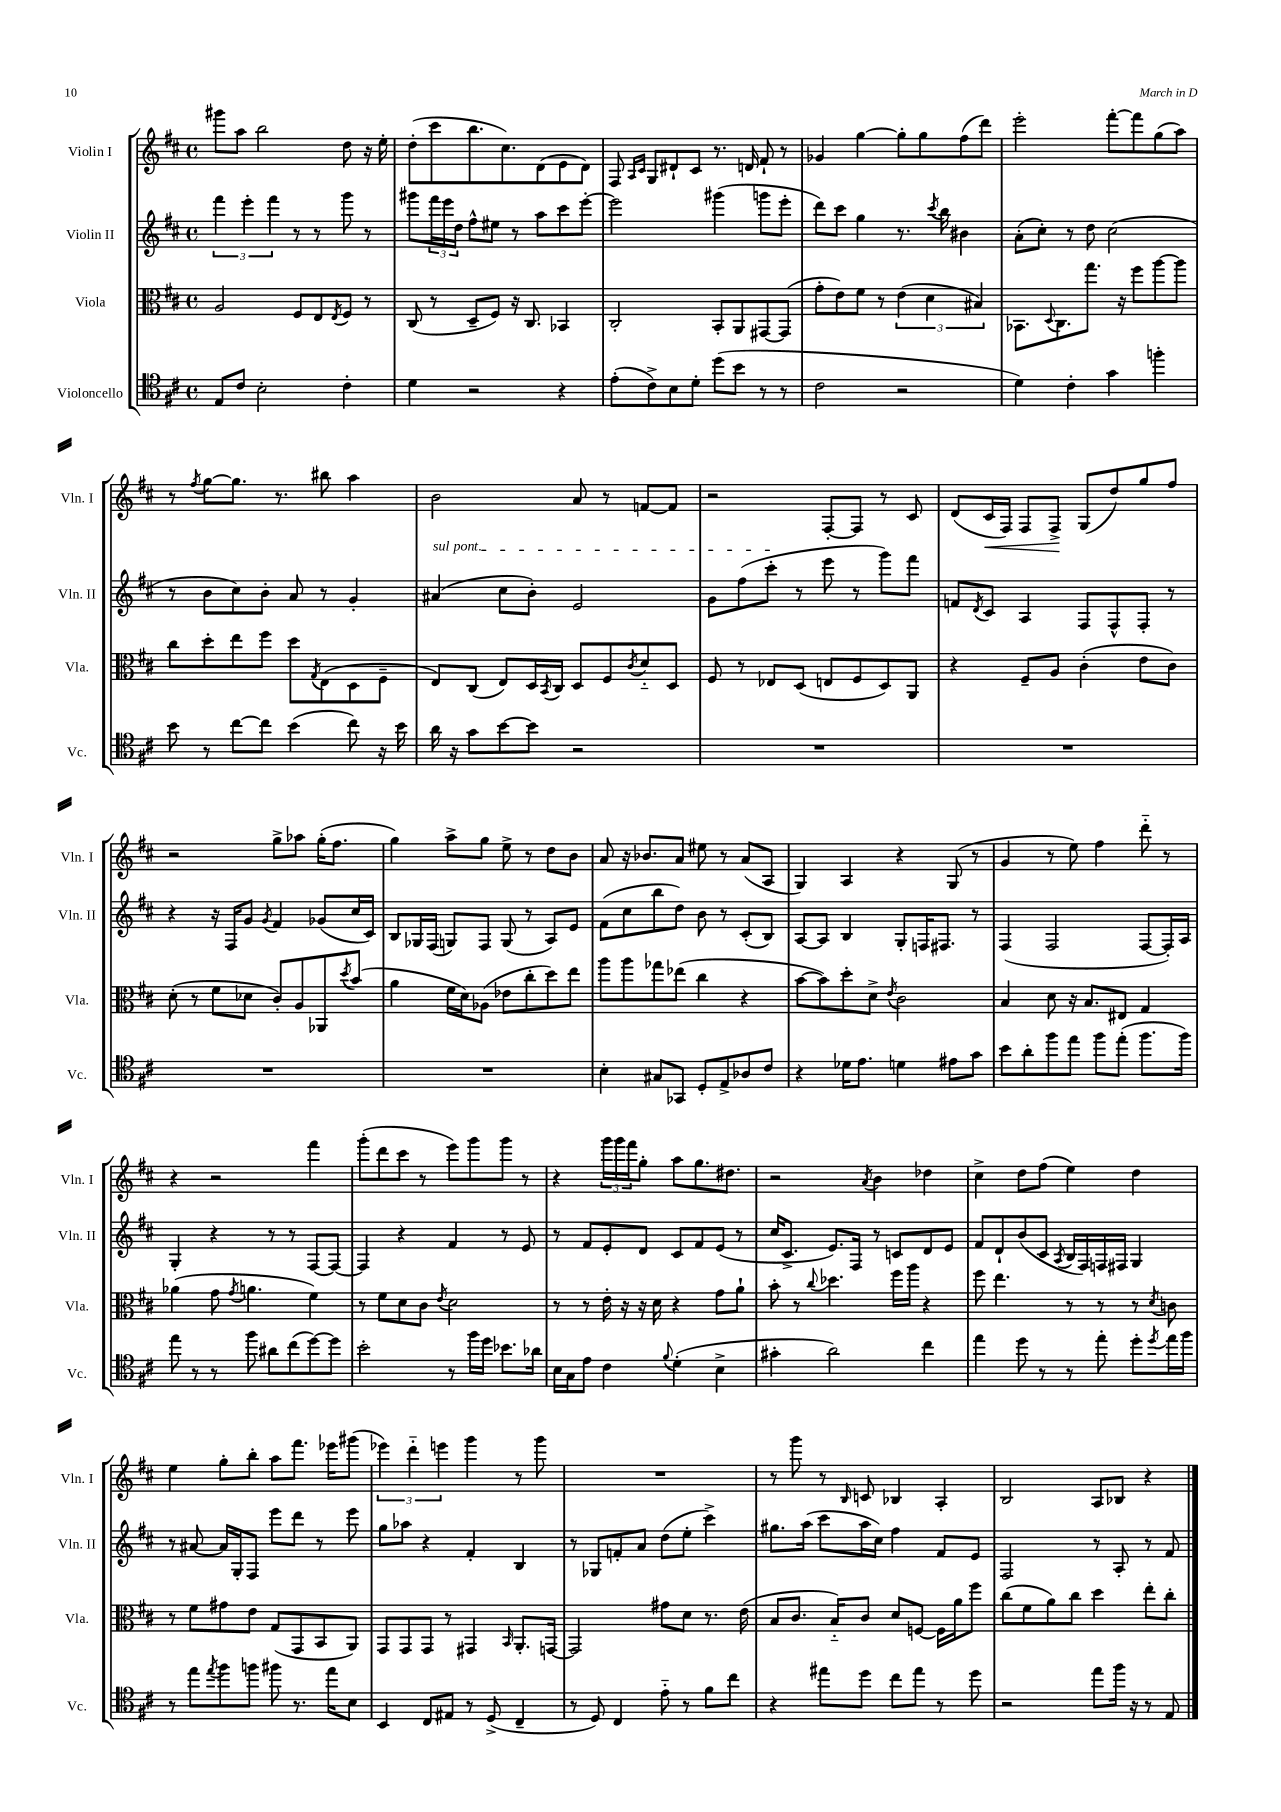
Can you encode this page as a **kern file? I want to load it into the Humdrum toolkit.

**kern	**kern	**kern	**kern	**dynam
*part4	*part3	*part2	*part1	*part1
*staff4	*staff3	*staff2	*staff1	*staff1
*I"Violoncello	*I"Viola	*I"Violin II	*I"Violin I	*
*I'Vc.	*I'Vla.	*I'Vln. II	*I'Vln. I	*
*clefC4	*clefC3	*clefG2	*clefG2	*
*k[f#c#]	*k[f#c#]	*k[f#c#]	*k[f#c#]	*
*M4/4	*M4/4	*M4/4	*M4/4	*
*met(c)	*met(c)	*met(c)	*met(c)	*
=63	=63	=63	=63	=63
8E/L	2A/	6fff#\	8ggg#X\L	.
8c#/J	.	.	8aa\J	.
.	.	6eee'\	.	.
2B'\	.	.	2bb\	.
.	.	6fff#\	.	.
.	8F#/L	8r	.	.
.	8E/	8r	.	.
.	8qE/	.	.	.
4c#'\	8F#/J	8ggg\	8dd\	.
.	8r	8r	16r	.
.	.	.	16ee'\	.
=64	=64	=64	=64	=64
4d\	(8C#/	8ggg#X\L	(8dd'\L	.
.	8r	24fff#\L	8ccc#\	.
.	.	24eee\	.	.
.	.	24dd\JJ	.	.
2r	8D~/L	8ff#^^\L	8.bb\	.
.	8F#/J)	8ee#X\J	.	.
.	.	.	8.cc#\)	.
.	16r	8r	.	.
.	8.C#/	.	.	.
.	.	8aa\L	(8d\	.
4r	4BB-X/	8ccc#\	8e\	.
.	.	[8eee'\J	8d\J)	.
=65	=65	=65	=65	=65
(8e'\L	2C#'/	2eee\]	8F#/	.
.	.	.	16qqA/LL	.
.	.	.	16qqc#/JJ	.
8c#^\)	.	.	8G/L	.
8B\	.	.	8d#X`/	.
8d'\J	.	.	8c#/J	.
(8dd\L	8BB'/L	(4ggg#X\	8.r	.
8b\J	8AA/	.	.	.
.	.	.	16dn/	.
8r	[8GG#X/	8gggn\L	8f#`/	.
8r	(8GG#/J]	8eee'\J	8r	.
=66	=66	=66	=66	=66
2c#\	8g'\L	8ddd\L)	4g-X/	.
.	8e\)	8ccc#\J	.	.
.	8f#\J	4gg\	[4gg\	.
.	8r	.	.	.
2r	(6e\	8.r	8gg'\L]	.
.	.	.	8gg\	.
.	6d\	.	.	.
.	.	8qccc#/	.	.
.	.	16bb\	.	.
.	.	4b#X\	(8ff#\	.
.	6B#X/)	.	.	.
.	.	.	8ddd\J)	.
=67	=67	=67	=67	=67
4d\)	8.BB-X\L	(8a'\L	2eee'\	.
.	.	8cc#'\J)	.	.
.	8qqD/	.	.	.
.	8.C#\	.	.	.
4c#'\	.	8r	.	.
.	8.gg\J	8dd\	.	.
4g\	.	(2cc#\	[8fff#'\L	.
.	16r	.	.	.
.	8ff#\L	.	8fff#\]	.
4ffn'\	[8aa\	.	(8gg\	.
.	8aa\J]	.	8aa\J)	.
!!LO:LB:g=z
=68	=68	=68	=68	=68
8b\	8cc#\L	8r	8r	.
.	.	.	8qff#/	.
8r	8dd'\	8b\L	[8gg\L	.
[8cc#\L	8ee\	8cc#\)	8.gg\J]	.
8cc#\J]	8ff#\J	8b'\J	.	.
.	.	.	8.r	.
(4b\	8dd\L	8a/	.	.
.	8qG/	.	.	.
.	(8E\	8r	8bb#X\	.
8cc#\)	8D\	4g'/	4aa\	.
16r	8F#~\J	.	.	.
16b\	.	.	.	.
=69	=69	=69	=69	=69
!	!	!LO:TX:a:i:t=sul pont.	!	!
16a\	8E/L)	(4a#X/	2b\	.
16r	.	.	.	.
8g\L	(8C#/J	.	.	.
[8b\	8E/L)	8cc#\L	.	.
8b\J]	16D/L	8b'\J)	.	.
.	8qBB/	.	.	.
.	16C#/JJ	.	.	.
2r	8D/L	2e/	8a/	.
.	8F#/	.	8r	.
.	8qc#/	.	.	.
.	8d/	.	[8fn/L	.
.	8D/J	.	8f/J]	.
=70	=70	=70	=70	=70
1r	8F#/	8g\L	2r	.
.	8r	(8ff#\	.	.
.	8E-X/L	8ccc#'\J	.	.
.	(8D/J	8r	.	.
.	8En/L	8eee\	[8F#'/L	.
.	8F#/	8r	8F#/J]	.
.	8D/)	8ggg\L)	8r	.
.	8AA/J	8fff#\J	8c#/	.
=71	=71	=71	=71	=71
1r	4r	8fn/L	(8d/L	.
.	.	8qd/	.	.
!	!	!	!	!LO:HP:b
.	.	8c#/J	16c#/L	<
.	.	.	16F#/JJ)	.
.	8F#~/L	4A/	8F#/L	.
.	8A/J	.	8F#^/J	.
.	(4c#'\	8F#/L	(8G/L	[
.	.	8F#^^/	8dd/)	.
.	8e\L	8F#'/J	8gg/	.
.	8c#\J)	8r	8ff#/J	.
!!LO:LB:g=z
=72	=72	=72	=72	=72
1r	(8d'\	4r	2r	.
.	8r	.	.	.
.	8f#\L	16r	.	.
.	.	16F#/KL	.	.
.	8d-X\J	8g/J	.	.
.	.	8qg/	.	.
.	8c#'/L)	4f#/	8gg^\L	.
.	8A/	.	8aa-X\J	.
.	8AA-X/	(8g-X/L	(16gg'\KL	.
.	.	.	8.ff#\J	.
.	8qdd/	.	.	.
.	(8b/J	16cc#/L	.	.
.	.	16c#/JJ)	.	.
=73	=73	=73	=73	=73
1r	4a\	8B/L	4gg\)	.
.	.	16G-X/L	.	.
.	.	(16F#/JJ	.	.
.	16f#\LL	8Gn/L)	8aa^\L	.
.	16d\J)	.	.	.
.	(8A-X\J	8F#/J	8gg\J	.
.	8e-X\L	(8G/	8ee^\	.
.	8cc#'\	8r	8r	.
.	8dd\)	8A/L)	8dd\L	.
.	8ee\J	8e/J	8b\J	.
=74	=74	=74	=74	=74
4B'\	8aa\L	(8f#\L	8a/	.
.	8aa\	8cc#\	16r	.
.	.	.	8.b-X/L	.
8G#X/L	8gg-X\	8bb\	.	.
8GG-X/J	(8ee-X\J	8dd\J)	8a/J	.
8D'/L	4cc#\	8b\	8ee#X\	.
8E^/	.	8r	8r	.
8A-X/	4r	(8c#'/L	(8a/L	.
8c#/J	.	8B/J)	8A/J	.
=75	=75	=75	=75	=75
4r	[8b\L	[8A/L	4G/)	.
.	8b\])	8A/J]	.	.
16d-X\KL	8dd'\	4B/	4A/	.
8.e\J	.	.	.	.
.	8d^\J	.	.	.
.	8qe/	.	.	.
4dn\	2c#\	8G'/L	4r	.
.	.	16Fn/K	.	.
.	.	8.F#X/J	.	.
8e#X\L	.	.	(8G/	.
8g\J	.	8r	8r	.
=76	=76	=76	=76	=76
8b\L	4B/	(4F#/	4g/	.
8a'\	.	.	.	.
8ff#\	8d\	2F#/	8r	.
8ee\J	16r	.	8ee\)	.
.	8.B/L	.	.	.
8ff#\L	.	.	4ff#\	.
(8ee'\J	8E#X/J	.	.	.
8.ff#\L	4G/	[8F#/L	8ddd\	.
.	.	16F#'/L])	8r	.
16ff#\Jk)	.	16A/JJ	.	.
!!LO:LB:g=z
=77	=77	=77	=77	=77
8ee\	(4a-X\	4G'/	4r	.
8r	.	.	.	.
8r	8g\	4r	2r	.
.	8qg/	.	.	.
8ff#\	4.an\	.	.	.
8a#X\L	.	8r	.	.
(8cc#\	.	8r	.	.
[8dd\)	4f#\)	[8F#/L	4fff#\	.
8dd\J]	.	8F#/J_	.	.
=78	=78	=78	=78	=78
2b'\	8r	4F#/]	(8ggg'\L	.
.	8f#\L	.	8ddd\	.
.	8d\	4r	8ccc#\J	.
.	8c#\J	.	8r	.
.	8qe/	.	.	.
8r	2d\	4f#/	8eee\L)	.
16ff#\LL	.	.	8ggg\	.
16dd\JJ	.	.	.	.
8.b-X\L	.	8r	8ggg\J	.
.	.	8e/	8r	.
16a-X\Jk	.	.	.	.
=79	=79	=79	=79	=79
16B\LL	8r	8r	4r	.
16G\J	.	.	.	.
8e\J	8r	8f#/L	.	.
4c#\	16e'\	8e'/	24ggg\LL	.
.	.	.	24ggg\	.
.	16r	.	.	.
.	.	.	24fff#\J	.
.	16r	8d/J	8gg'\J	.
.	16d\	.	.	.
8qqf#/	.	.	.	.
(4d'\	4r	8c#/L	8aa\L	.
.	.	8f#/	8.gg\	.
4B^\	8g\L	(8e/J	.	.
.	.	.	8.dd#X\J	.
.	8a`\J	8r	.	.
=80	=80	=80	=80	=80
4g#X'\	8b'\	16cc#/KL	2r	.
.	.	8.c#^/J	.	.
.	8r	.	.	.
.	8qqcc#/	.	.	.
2a\)	4.dd-X\	8.e/L)	.	.
.	.	16F#/Jk	.	.
.	.	.	8qa/	.
.	.	8r	4b\	.
.	16ff#\LL	8cn/L	.	.
.	16aa\JJ	.	.	.
4cc#\	4r	8d/	4dd-X\	.
.	.	8e/J	.	.
=81	=81	=81	=81	=81
4ee\	8ff#\	8f#/L	4cc#^\	.
.	4.ee\	8d`/	.	.
8dd\	.	(8b/	8dd\L	.
8r	.	8c#/J	(8ff#\J	.
.	.	8qA/	.	.
8r	8r	16B/LL	4ee\)	.
.	.	16F#/)	.	.
8ee'\	8r	16Fn/	.	.
.	.	16F#X/JJ	.	.
8dd'\L	8r	4G/	4dd\	.
8qdd/	8qd/	.	.	.
16ee\L	8cn\	.	.	.
16ff#\JJ	.	.	.	.
!!LO:LB:g=z
=82	=82	=82	=82	=82
8r	8r	8r	4ee\	.
8ee\L	8f#\L	[8a#X/	.	.
8qee/	.	.	.	.
8ff#\	8g#X\	16a#/LL]	8gg'\L	.
.	.	16G'/J	.	.
8ffn\J	8e\J	8F#/J	8bb'\J	.
8ff#X\	(8G/L	8eee\L	8aa\L	.
8.r	8GG/	8ddd\J	8.fff#\J	.
.	8BB/	8r	.	.
16ee\KL	.	.	16eee-X\KL	.
8B\J	8AA/J)	8eee\	(8ggg#X\J	.
=83	=83	=83	=83	=83
4BB/	8GG/L	8gg\L	6eee-X\)	.
.	8GG/	8aa-X\J	.	.
.	.	.	6ddd\	.
8C#/L	8GG/J	4r	.	.
.	.	.	6eeen\	.
8E#X/J	8r	.	.	.
8r	4GG#X/	4f#'/	4ggg\	.
(8D^/	.	.	.	.
.	16qqBB/	.	.	.
4C#~/	8.AA'/L	4B/	8r	.
.	.	.	8ggg\	.
.	[16GGn/Jk	.	.	.
=84	=84	=84	=84	=84
8r	2GG/]	8r	1r	.
8D/)	.	8G-X/L	.	.
4C#/	.	8fn'/	.	.
.	.	8a/J	.	.
8e\	8g#X\L	(8dd\L	.	.
8r	8d\J	8ee'\J	.	.
8f#\L	8.r	4ccc#^\)	.	.
8cc#\J	.	.	.	.
.	(16e\	.	.	.
=85	=85	=85	=85	=85
4r	8B/L	8.gg#X\L	8r	.
.	8.c#/J	.	8ggg\	.
.	.	(16aa\Jk	.	.
8ee#X\L	.	8ccc#\L	8r	.
.	16B/KL)	.	.	.
.	.	.	16qqB/	.
8dd\J	8c#/J	16aa\L	8cn/	.
.	.	16cc#\JJ)	.	.
8cc#\L	8d/L	4ff#\	4B-X/	.
8ee#\J	[8Fn/J	.	.	.
8r	16F\LL]	8f#/L	4A'/	.
.	16a\J	.	.	.
8dd\	8ff#\J	8e/J	.	.
=86	=86	=86	=86	=86
2r	(8cc#\L	2F#/	2B/	.
.	8f#\	.	.	.
.	8a\)	.	.	.
.	8cc#\J	.	.	.
8ee\L	4dd\	8r	8A/L	.
16ff#\Jk	.	8A'/	8B-X/J	.
16r	.	.	.	.
8r	8ee'\L	8r	4r	.
8E/	8cc#'\J	8f#/	.	.
==	==	==	==	==
*-	*-	*-	*-	*-
